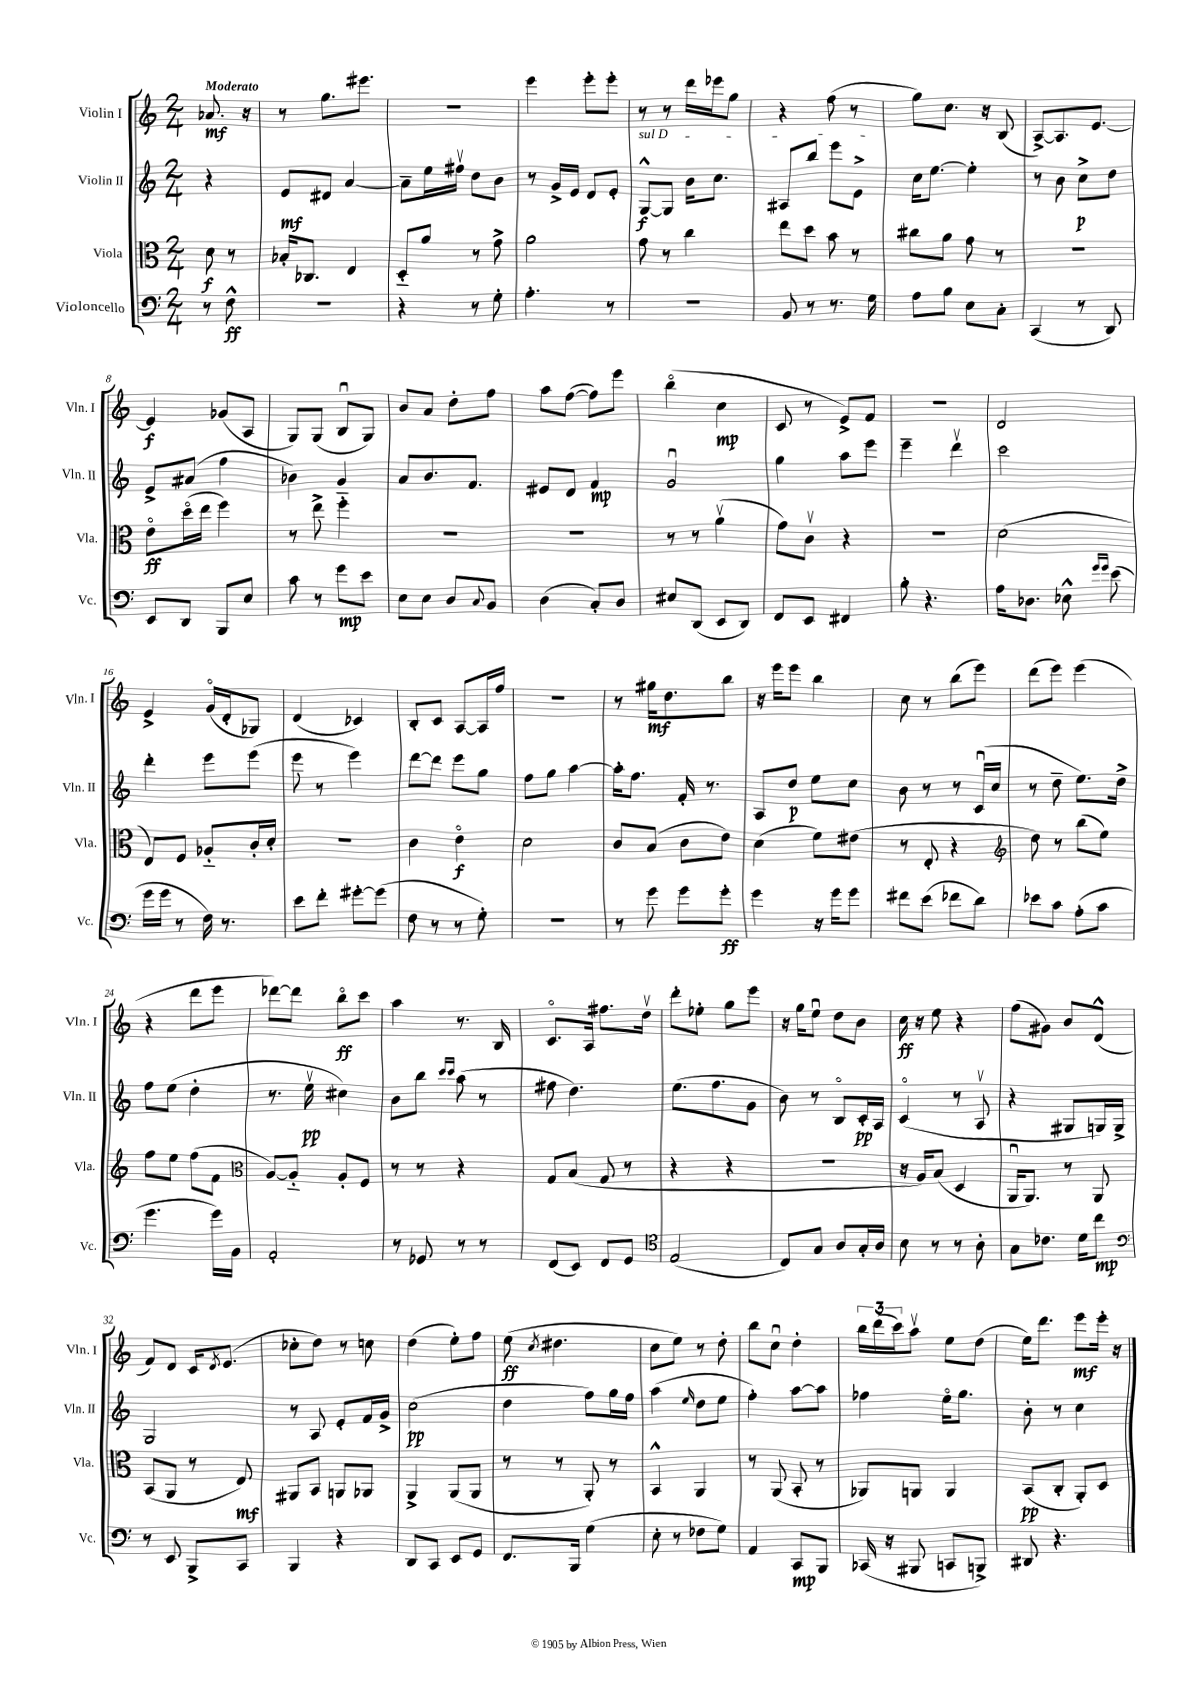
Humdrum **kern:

**kern	**kern	**kern	**kern
*staff4	*staff3	*staff2	*staff1
*clefF4	*clefC3	*clefG2	*clefG2
*k[]	*k[]	*k[]	*k[]
*M2/4	*M2/4	*M2/4	*M2/4
8r	8d	4r	8.a-
8F^^	8r	.	.
.	.	.	16r
=	=	=	=
2r	16B-'	8e	8r
.	8.C-	.	.
.	.	8d#	8.gg
.	4E	[4a	.
.	.	.	8.eee#
=	=	=	=
4r	8D'~	8a~]	2r
.	8a	16ee	.
.	.	16ff#v	.
8r	8r	8dd	.
8G'	8g^	8b	.
=	=	=	=
4.A'	2a	8r	4eee
.	.	16g^	.
.	.	16e	.
.	.	8d	8eee'
8r	.	8e'	8eee'
=	=	=	=
2r	8g	[8G^^	8r
.	8r	8G]	8r
.	4cc	16b	16ddd
.	.	8.cc	16eee-
.	.	.	8gg
=	=	=	=
8BB	8ee	8A#	4r
8r	8dd	8bb	.
8.r	8b	8eee	(8ff
.	8r	8e^	8r
16G	.	.	.
=	=	=	=
8A	8cc#	16cc	8gg)
.	.	[8.ee	.
8B	8a	.	8.cc
8E	8g	4ee']	.
.	.	.	16r
8C'	8r	.	(8B
=	=	=	=
(4CC	2r	8r	[8A^)
.	.	8b	8.A]
8r	.	8cc^	.
.	.	.	[8.e
8DD)	.	8dd	.
=	=	=	=
8EE	8eo	8e^	4e]
8DD	(16ddo	(8a#	.
.	16ee	.	.
8BBB	4ff)	4ff	(8g-
8E	.	.	8A
=	=	=	=
8c	8r	4b-)	8G)
8r	8ee^	.	(8G
8g	4ff'~	4g	8Bu
8e	.	.	8G)
=	=	=	=
8E	2r	8a	8b
8E	.	8.b	8a
8D	.	.	8dd'
.	.	8.f	.
8qqC	.	.	.
8BB	.	.	8ff
=	=	=	=
(4D	2r	8e#	8aa
.	.	8d	([8ff
8C')	.	4f	8ff])
8D	.	.	8eee
=	=	=	=
8E#	8r	2gu	(4bbo
(8DD	8r	.	.
8EE	(4av	.	4cc
8DD)	.	.	.
=	=	=	=
8FF	8g)	4gg	8c
8EE	8cv	.	8r
4FF#	4r	8aa	8e^)
.	.	8eee	8f
=	=	=	=
8B'	2r	4eee~	2r
4.r	.	.	.
.	.	4dddv	.
=	=	=	=
16A	(2d	2ccc	2d
8.D-	.	.	.
8E-^^	.	.	.
16qqg	.	.	.
16qqg	.	.	.
(8e	.	.	.
=	=	=	=
16g	8E)	4ddd'	4e^
16g	.	.	.
8r	8F	.	.
16F)	8A-'~	8eee	(16go
8.r	.	.	16d'
.	16c'	(8eee	8G-)
.	16d'	.	.
=	=	=	=
8e	2r	8eee	(4d
8f'	.	8r	.
[8g#'	.	4eee)	4c-)
(8g#]	.	.	.
=	=	=	=
8F	4c	[8ddd	8B'
8r	.	8ddd]	8c
8r	4eo	8eee	[8A
8G')	.	8gg	16A]
.	.	.	16ff
=	=	=	=
2r	2d	8ff	2r
.	.	8gg	.
.	.	[4aa	.
=	=	=	=
8r	8c	16aa']	8r
.	.	8.ff	.
8g	(8B	.	16gg#
.	.	.	8.dd
8g	8c	16f'	.
.	.	8.r	.
8g'	8e)	.	8bb
=	=	=	=
4g	(4d	8A	16r
.	.	.	16eee
.	.	8dd	8eee
16r	8f)	8ee	4bb
16g	.	.	.
8g	(8e#	8cc	.
=	=	=	=
8f#	8r	8b	8cc
(8e	8E'	8r	8r
8f-	4r	8r	(8bb
8d)	.	(16cu	8eee)
.	.	16cc	.
=	=	=	=
*	*clefG2	*	*
8e-	8dd)	8r	(8ddd
8c	8r	8dd~	8eee)
(8A'	(8bb	8.ee)	(4eee
8c	8ee)	.	.
.	.	16dd^	.
=	=	=	=
4.g	8ff	8ff	4r
.	8ee	(8ee	.
.	(8ff	4dd'	8ddd
16g)	8f	.	8eee
16BB	.	.	.
=	=	=	=
*	*clefC3	*	*
2AA'	[8A)	8.r	[8ddd-)
.	8A'~]	.	8ddd-]
.	.	16eev	.
.	8A'	4cc#)	8bbo
.	8F	.	8ccc
=	=	=	=
8r	8r	8b	4aa
8GG-	8r	8bb	.
.	.	16qqccc	.
.	.	16qqccc	.
8r	4r	(8aa	8.r
8r	.	8r	.
.	.	.	16B
=	=	=	=
(8FF	8G	8ff#	8.co
8EE)	(8B	4.dd)	.
.	.	.	16A
8FF	8G	.	8.ff#
8GG	8r	.	.
.	.	.	16ddv
=	=	=	=
*clefC4	*	*	*
(2E	4r	(8.ee	8ddd'
.	.	.	8ee-'
.	.	8.ff	.
.	4r	.	8gg
.	.	8g	8eee
=	=	=	=
8C)	2r	8b)	16r
.	.	.	16gg
8G	.	8r	8eeu
8A	.	8Bo	8dd
16G'	.	16c'	8b
16A	.	16A	.
=	=	=	=
8B	16r	(4co	16cc
.	16A)	.	16r
8r	(8B	.	8ee
8r	4D	8r	4r
8A'	.	8Av	.
=	=	=	=
8G	16AAu	4r	(8ff
.	8.AA)	.	.
8.c-	.	.	8g#)
.	8r	8G#	8b
16d	.	.	.
8cc	8AA	16G)	(8d^^
.	.	16G^	.
=	=	=	=
*clefF4	*	*	*
8r	(8BB	2G	8f)
8EE	8AA	.	8d
8BBB^	8r	.	16c
.	.	.	8qd
.	.	.	(8.e
8CC	8E)	.	.
=	=	=	=
4BBB	8AA#	8r	8cc-'
.	8BB	8A	8dd)
4r	8AA	8e'	8r
.	8AA-	16f	8cc
.	.	16g^	.
=	=	=	=
8DD	4AA^	(2cc	(4dd
8CC	.	.	.
8EE	(8AA	.	8ee')
8GG	8AA	.	8ff
=	=	=	=
8.FF	8r	4dd	(8ee
.	.	.	8qcc
.	8r	.	4.dd#
16BBB	.	.	.
(4G	8AA')	8ff)	.
.	8r	16gg	.
.	.	16ff	.
=	=	=	=
8E'	4BB^^	(4aa	8cc
8r	.	.	8ee)
.	.	16qqee	.
8F-	4AA	8dd	8r
8G)	.	8ee	8dd'
=	=	=	=
4AA	8r	4ff')	8bb
.	(8AA	.	8ccu
8CC	8BB'	[8aa	4dd'
8BBB	8r	8aa]	.
=	=	=	=
(16CC-	8AA-)	4ff-	24bb
.	.	.	(24ddd
16r	.	.	.
.	.	.	24ccc)
8BBB#	8AA	.	8aav
8CC	4AA	16eeo	8ee
.	.	8.gg	.
8BBB^)	.	.	(8dd
=	=	=	=
8DD#	(8BB	8b'	16ee)
.	.	.	8.ddd
4.r	8C'	8r	.
.	8AA')	4cc	8eee
.	8D	.	16eee'
.	.	.	16r
==	==	==	==
*-	*-	*-	*-
